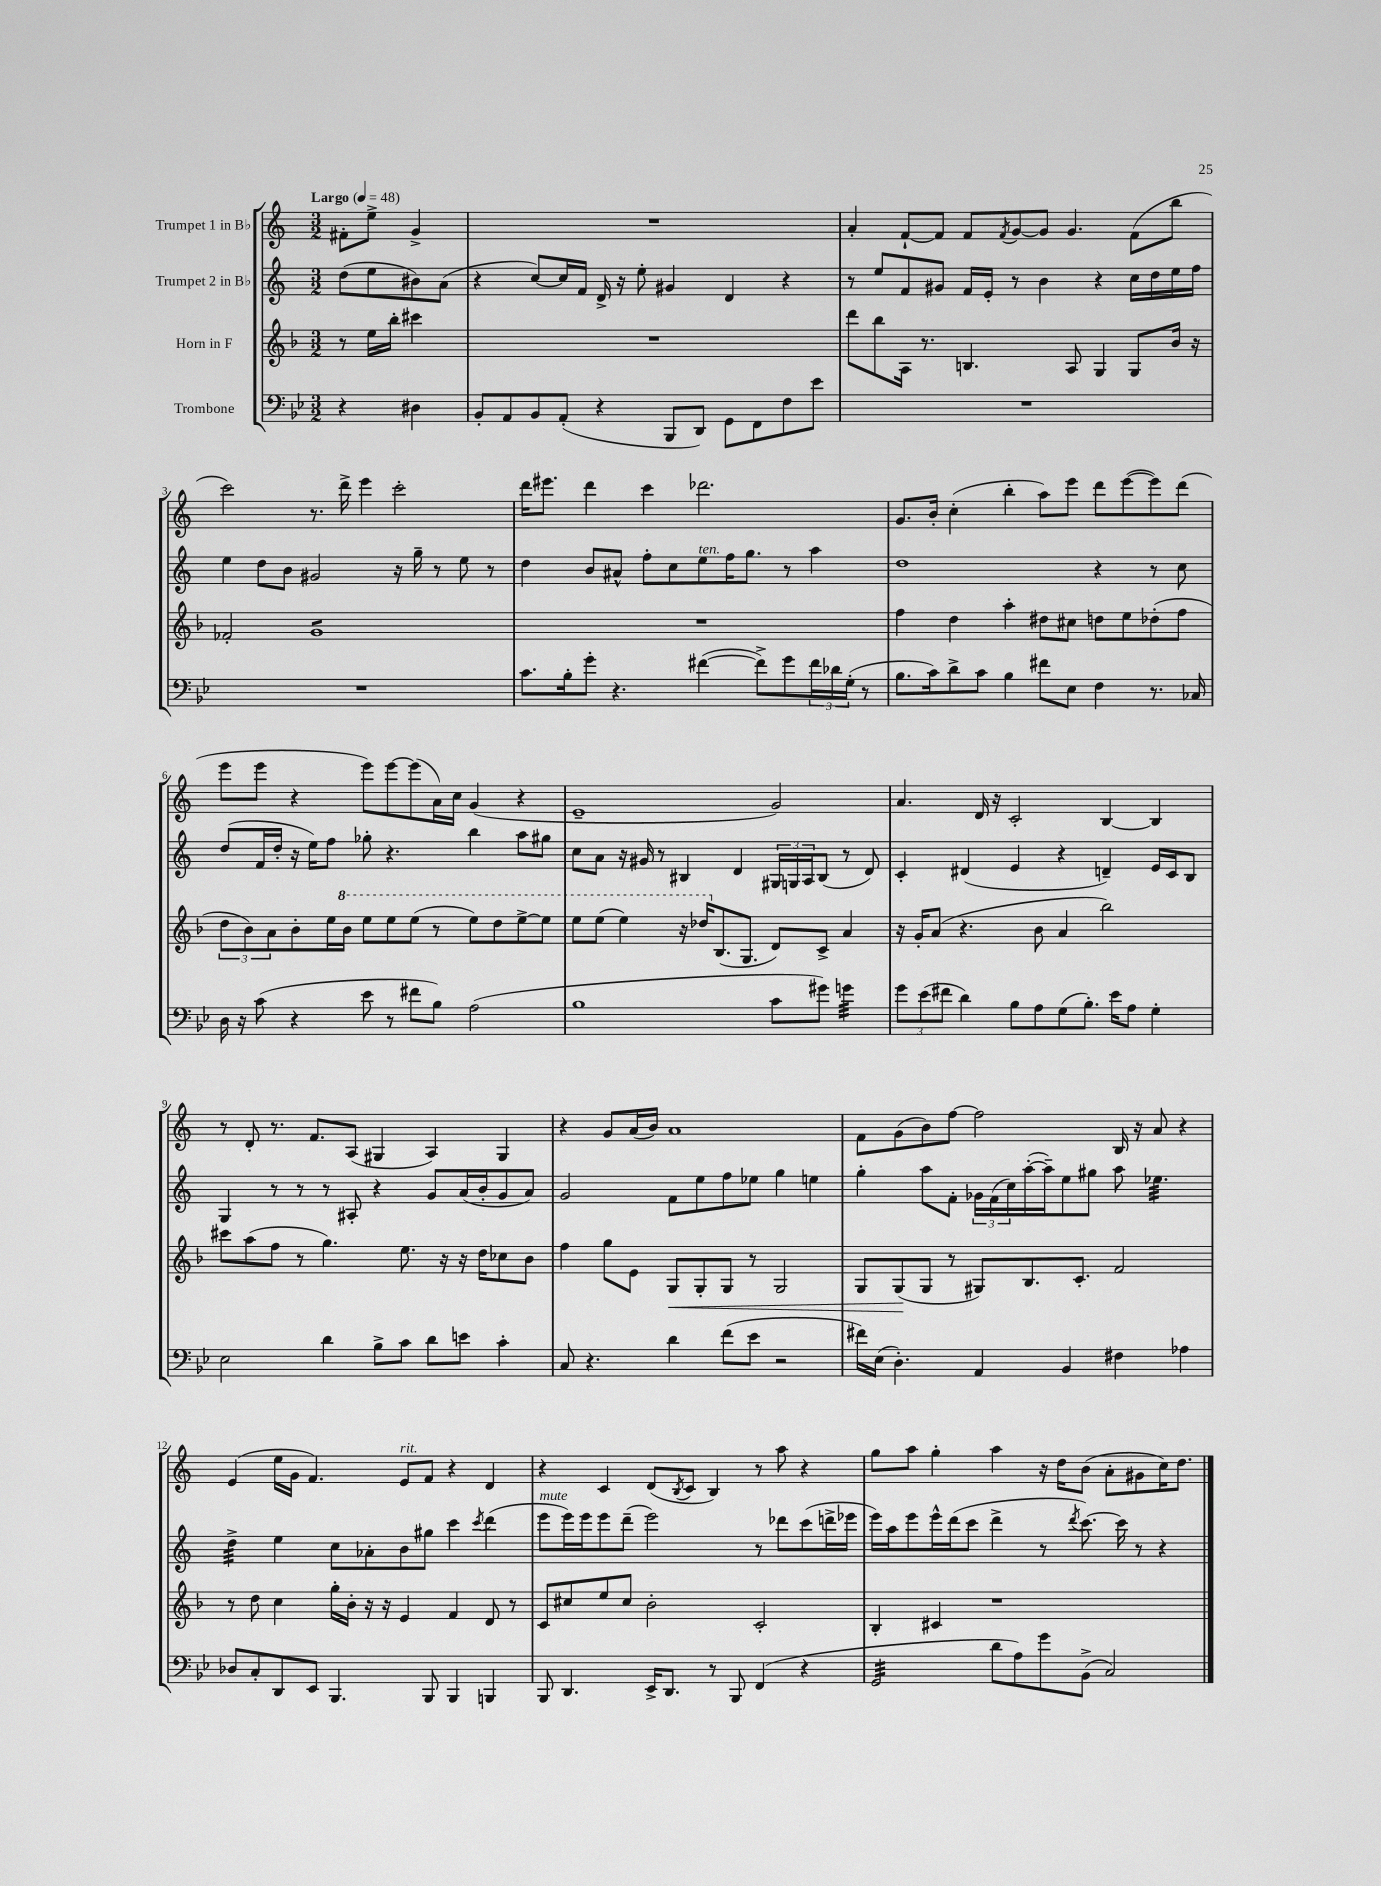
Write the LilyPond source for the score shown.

<<
\new StaffGroup <<
\new Staff = "s0" \with { instrumentName = "Trumpet 1 in Bb" } {
    \clef treble \key c \major \numericTimeSignature \time 3/2 \partial 2 \tempo "Largo" 4 = 48
    fis'8-. e''8-> g'4-> |
    R1. |
    a'4-. f'8~-! f'8 f'8 \acciaccatura { f'8 } g'8~ g'8 g'4. f'8( b''8 |
    c'''2) r8. d'''16-> e'''4 c'''2-. |
    d'''16 eis'''8. d'''4 c'''4 des'''2. |
    g'8. b'16-. c''4-.( b''4-. a''8) e'''8 d'''8 e'''8~( e'''8) d'''8( |
    e'''8 e'''8 r4 e'''8) e'''8~ e'''8( a'16) c''16 g'4( r4 |
    e'1-- g'2) |
    a'4. d'16 r16 c'2-. b4~ b4 |
    r8 d'8-. r8. f'8. a8( gis4 a4) gis4 |
    r4 g'8 a'16( b'16) a'1 |
    f'8 g'8( b'8) f''8~ f''2 b16 r16 a'8 r4 |
    e'4( e''16 g'16 f'4.) e'8^\markup { \italic "rit." } f'8 r4 d'4 |
    r4 c'4 d'8( \acciaccatura { b8 } c'8 b4) r8 a''8 r4 |
    g''8 a''8 g''4-. a''4 r16 d''16 b'8( a'8-. gis'8 c''16) d''8. \bar "|." |
}
\new Staff = "s1" \with { instrumentName = "Trumpet 2 in Bb" } {
    \clef treble \key c \major \numericTimeSignature \time 3/2 \partial 2
    d''8( e''8 bis'8) a'8( |
    r4 c''8~) c''16 f'16 d'16-> r16 e''8-. gis'4 d'4 r4 |
    r8 e''8 f'8 gis'8 f'16 e'16-. r8 b'4 r4 c''16 d''16 e''16 f''16 |
    e''4 d''8 b'8 gis'2 r16 g''16-- r8 e''8 r8 |
    d''4 b'8 ais'8-^ f''8-. c''8 e''8^\markup { \italic "ten." } f''16 g''8. r8 a''4 |
    d''1 r4 r8 c''8 |
    d''8( f'16 d''16-. r16 e''16) f''8 ges''8-. r4. b''4 a''8 gis''8 |
    c''8 a'8 r16 gis'16 r8 bis4 d'4 \tuplet 3/2 { gis16 g16 a16 } bis8( r8 d'8) |
    c'4-. dis'4( e'4 r4 d'4--) e'16 c'16 b8 |
    g4 r8 r8 r8 ais8-. r4 g'8 a'16( b'16-. g'8 a'8) |
    g'2 f'8 e''8 f''8 ees''8 g''4 e''4 |
    g''4-. a''8 f'8-. \tuplet 3/2 { ges'16 f'16( c''16) } a''16~-.( a''16--) e''8 gis''8 a''8 ees''4.:32 |
    d''4:32-> e''4 c''8 aes'8-. b'8 gis''8 c'''4 \acciaccatura { c'''8 } d'''4( |
    e'''8^\markup { \italic "mute" } e'''16) e'''16 e'''8 d'''8--( e'''2) r8 des'''8 c'''8( d'''16-> ees'''16 |
    e'''16) a''16 e'''8 e'''16-^ d'''16( c'''8 d'''4-> r8 \acciaccatura { d'''8 } c'''8.~) c'''16 r8 r4 \bar "|." |
}
\new Staff = "s2" \with { instrumentName = "Horn in F" } {
    \clef treble \key f \major \numericTimeSignature \time 3/2 \partial 2
    r8 e''16 bes''16-. cis'''4 |
    R1. |
    d'''8 bes''8 a16 r8. b4. a8 g4 g8 bes'16 r16 |
    fes'2-. g'1:8 |
    R1. |
    f''4 d''4 a''4-. dis''8 cis''8 d''8 e''8 des''8-.( f''8 |
    \tuplet 3/2 { d''8 bes'8) a'8 } bes'8-. e''16 \ottava #1 bes''16 e'''8 e'''8 e'''8( r8 e'''8) d'''8 e'''8~-> e'''8 |
    e'''8 e'''8( e'''4) r16 des'''16 \ottava #0 bes8.( g8. d'8) c'8-> a'4 |
    r16 g'16-. a'8( r4. bes'8 a'4 bes''2) |
    cis'''8 a''8( f''8 r8 g''4.) e''8. r16 r16 d''16 ces''8 bes'8 |
    f''4 g''8 e'8 g8\< g8-. g8 r8 g2 |
    g8 g8\!( g8 r8 gis8) bes8. c'8.-. f'2 |
    r8 d''8 c''4 g''16-. bes'16-. r16 r16 e'4 f'4 d'8 r8 |
    c'8 cis''8 e''8 cis''8 bes'2-. c'2-. |
    bes4-. cis'4 r1 \bar "|." |
}
\new Staff = "s3" \with { instrumentName = "Trombone" } {
    \clef bass \key bes \major \numericTimeSignature \time 3/2 \partial 2
    r4 dis4 |
    bes,8-. a,8 bes,8 a,8-.( r4 bes,,8 d,8) g,8 f,8 f8 ees'8 |
    R1. |
    R1. |
    c'8. bes16-. g'8-. r4. fis'4~( fis'8->) g'8 \tuplet 3/2 { fis'16 des'16 g16-.( } r8 |
    bes8. c'16) d'8-> c'8 bes4 fis'8 ees8 f4 r8. ces16 |
    d16 r16 c'8( r4 ees'8 r8 fis'8 bes8) a2( |
    bes1 c'8 gis'8) g'4:32 |
    \tuplet 3/2 { g'8 ees'8( fis'8 } d'4) bes8 a8 g8( bes8.-.) ees'16 a8 g4-. |
    ees2 d'4 bes8-> c'8 d'8 e'8 c'4-. |
    c8 r4. d'4 f'8( ees'8 r2 |
    fis'16) ees16( d4.-.) a,4 bes,4 fis4 aes4 |
    des8 c8-. d,8 ees,8 bes,,4. bes,,8 bes,,4 b,,4 |
    bes,,8 d,4. ees,16-> d,8. r8 bes,,8 f,4( r4 |
    g,2:32 d'8 a8) g'8 bes,8->( c2) \bar "|." |
}
>>
>>
